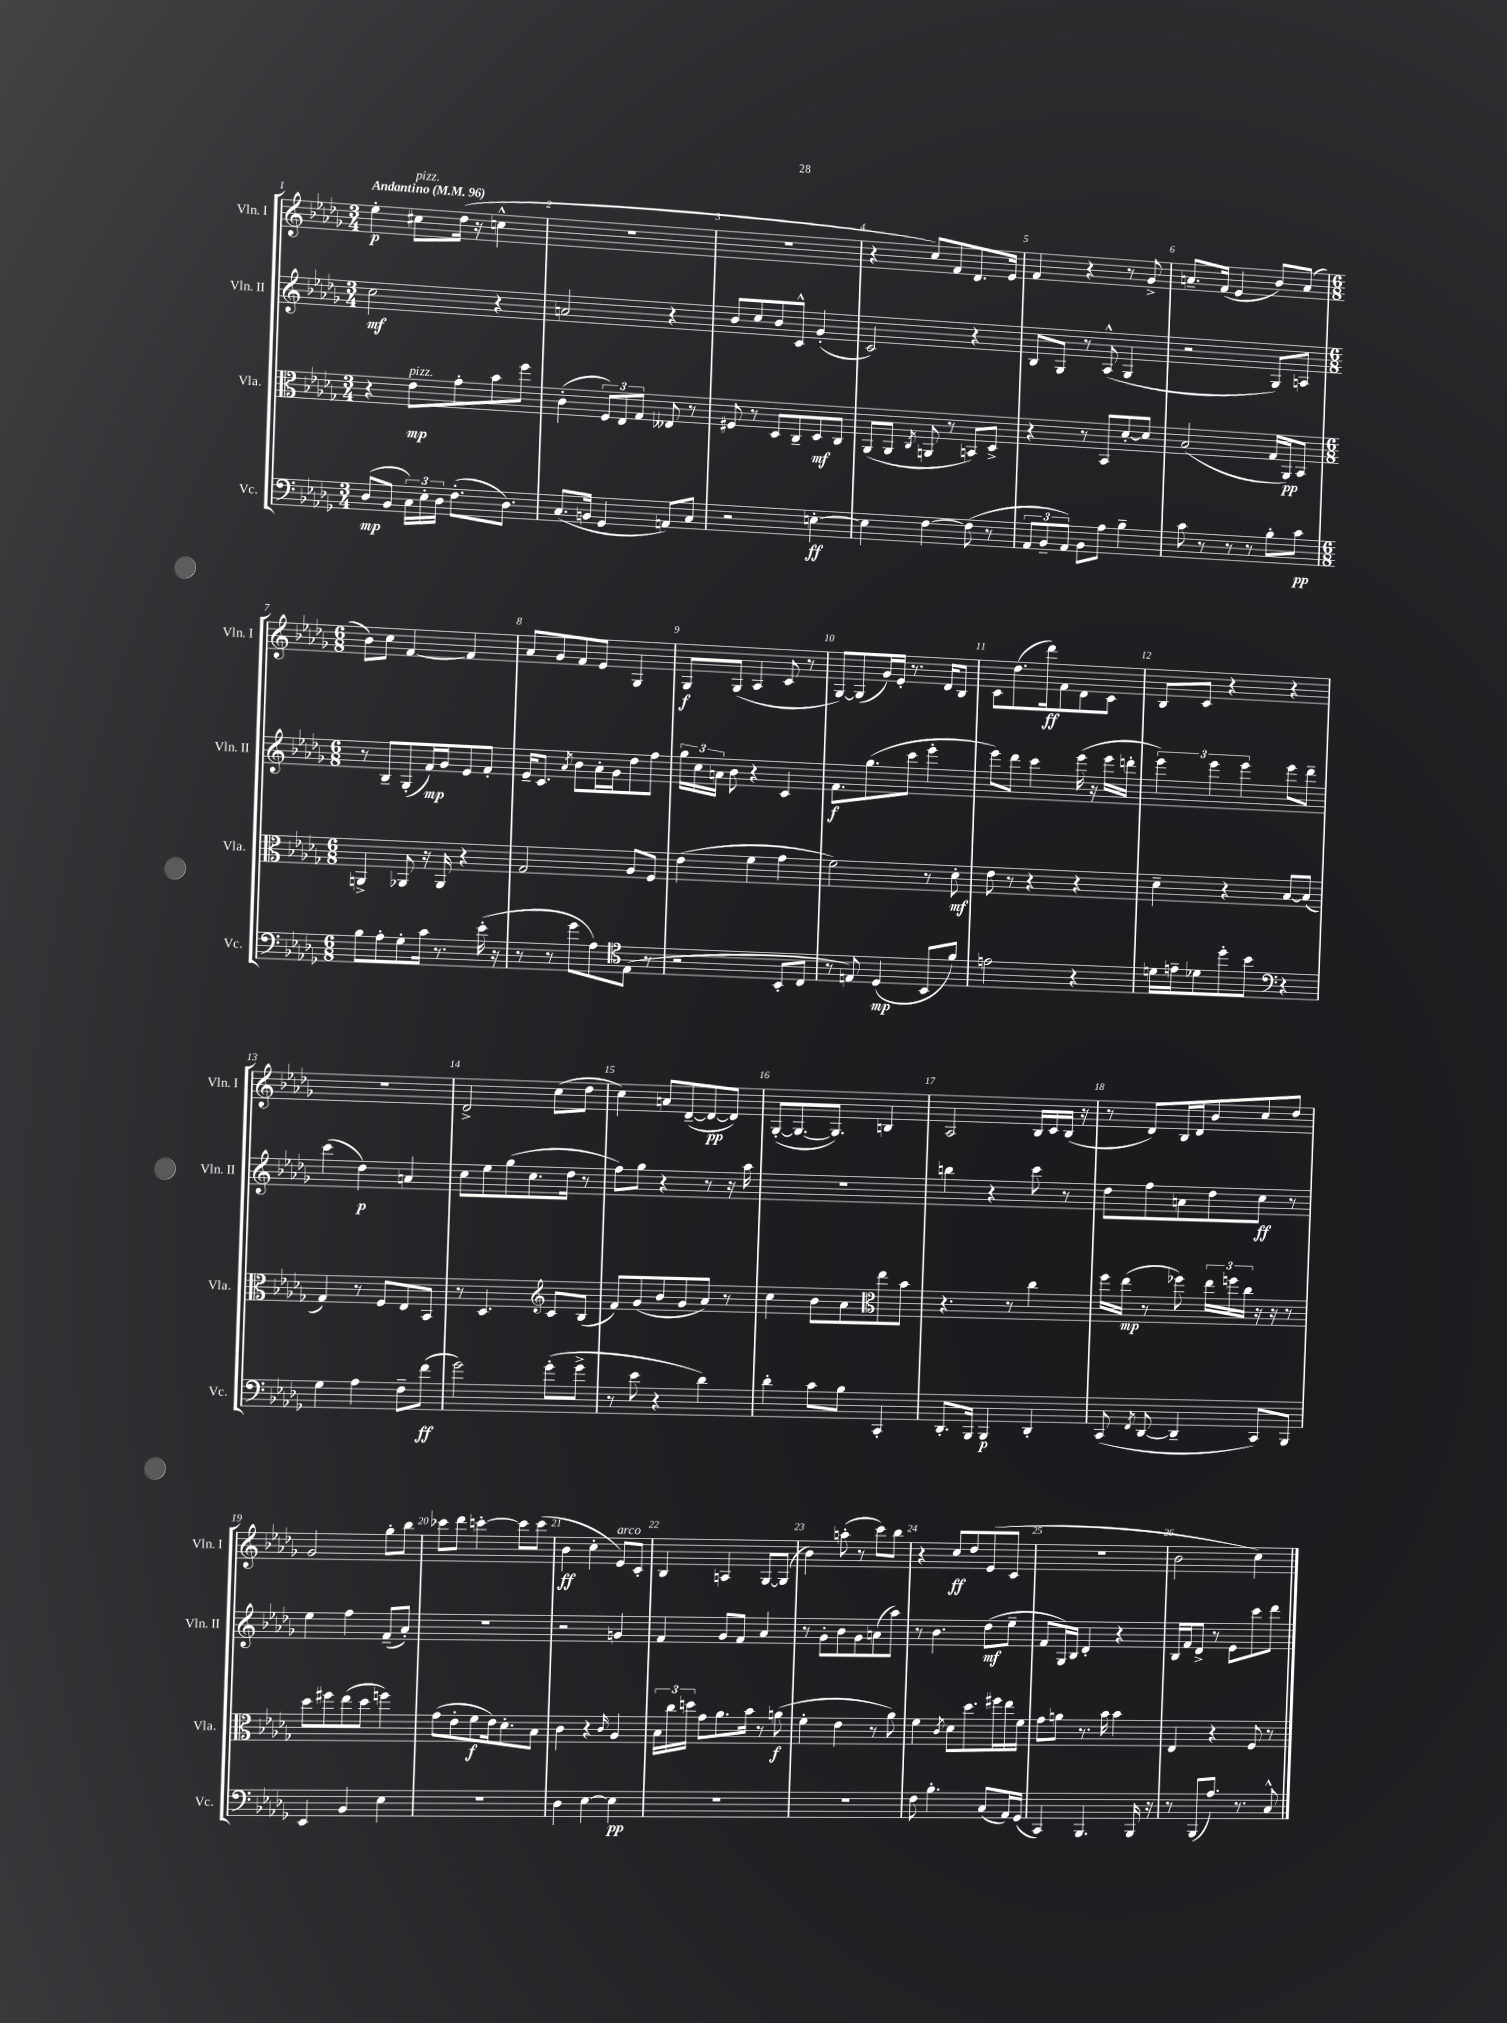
<<
\new StaffGroup <<
\new Staff = "s0" \with { instrumentName = "Vln. I" shortInstrumentName = "Vln. I" } {
    \clef treble \key des \major \numericTimeSignature \time 3/4 \tempo "Andantino" 4 = 96
    \autoBeamOff ees''4-.\p cis''8[^\markup { \italic "pizz." } des''16]( r16 c''4-^ |
    R2. |
    R2. |
    r4 c''8[) f'8 des'8. ees'16] |
    f'4 r4 r8 ges'8-> |
    a'8.[-- f'16]( ees'4 bes'8[) a'8]( |
    \numericTimeSignature \time 6/8 bes'8[) c''8] f'4~ f'4 |
    aes'8[ ges'8 f'8 ees'8] ges4 |
    ges8[\f ges8]( aes4 c'8 r8 |
    ges8[~) ges8( ges'16) ees'16]-. r8. des'16[ bes8] |
    c'8[ des''8.( des'''16\ff) f'8 des'8 c'8] |
    bes8[ c'8] r4 r4 |
    R2. |
    des'2-> c''8[( des''8] |
    c''4) a'8[ des'8~--( des'8~\pp des'8]) |
    ges8[~-.( ges8.~ ges8.]) b4 |
    aes2 bes16[ c'16 bes16]( r16 |
    r8 des'8[) bes16 des'16 bes'8 c''8 des''8] |
    ges'2 ges''8[-. bes''8] |
    ces'''8[ des'''8] c'''4~-. c'''8[ c'''8]( |
    bes'4\ff c''4-. ees'8[^\markup { \italic "arco" }) c'8]-. |
    bes4 a4 ges8[~ ges8]( |
    bes'4) a''8-.( r8 c'''8[) bes''8] |
    r4 c''8[\ff des''8 ees'8( c'8] |
    R2. |
    bes'2 c''4) \bar "|." |
}
\new Staff = "s1" \with { instrumentName = "Vln. II" shortInstrumentName = "Vln. II" } {
    \clef treble \key des \major \numericTimeSignature \time 3/4
    \autoBeamOff c''2\mf r4 |
    a'2 r4 |
    bes'8[ c''8 bes'8 c'8]-^ ges'4-.( |
    c'2) r4 |
    bes8[ ges8] r8 aes8-^( ges4 |
    r2 ges8[) a8] |
    \numericTimeSignature \time 6/8 r8 bes8[-- ges8-.( f'16\mp) ges'16 ees'8 f'8]-. |
    ees'16[-- c'8.] \acciaccatura { aes'8 } bes'8[ aes'16-. ges'16 des''8 f''8] |
    \tuplet 3/2 { ges''16[ c''16 a'16] } bes'8 r4 c'4 |
    f'8.[\f ges''8.( c'''8] ees'''4-. |
    ees'''8[) des'''8] c'''4 ees'''16( r16 ees'''16[ d'''16]-. |
    \tuplet 3/2 { ees'''4) ees'''4 ees'''4 } ees'''8[ des'''8]-- |
    c'''4( des''4\p) a'4 |
    c''8[ ees''8 ges''8( c''8. des''16] r8 |
    f''8[) ges''8] r4 r8 r16 aes''16 |
    R2. |
    b''4 r4 c'''8 r8 |
    des''8[ f''8 a'8 des''8 c''8]\ff r8 |
    ees''4 f''4 f'8[--( aes'8]-.) |
    R2. |
    r2 g'4 |
    f'4 ges'8[ f'8] aes'4 |
    r8 ges'8[-. bes'8 ges'8 a'8( aes''8]) |
    r8 bes'4. des''8[\mf( ees''8]-- |
    f'8[ ges16) bes16] des'4-. r4 |
    bes16[ f'16 des'8]-> r8 ees'8[ c'''8 des'''8] \bar "|." |
}
\new Staff = "s2" \with { instrumentName = "Vla." shortInstrumentName = "Vla." } {
    \clef alto \key des \major \numericTimeSignature \time 3/4
    \autoBeamOff r4 ees'8[\mp^\markup { \italic "pizz." } ges'8-. bes'8 f''8] |
    c'4-.( \tuplet 3/2 { f8[) ees8 ges8] } eeses8 r8 |
    fis8 r8 des8[ c8-- des8\mf c8] |
    aes,8[( aes,8] \acciaccatura { c8 } a,8 r8 b,8[) des8]-> |
    r4 r8 bes,8[ des'8~-. des'8] |
    bes2( ges16[ aes,16\pp) bes,8] |
    \numericTimeSignature \time 6/8 a,4-> aes,8 r16 aes,16 r4 |
    ges2 aes8[ f8] |
    ees'4( f'4 ges'4 |
    f'2) r8 des'8-.\mf |
    ees'8 r8 r4 r4 |
    des'4-- r4 bes8[~ bes8]( |
    ges4) r8 f8[ ees8 bes,8] |
    r8 des4. c'8[ bes8]( |
    \clef treble f'8[) ges'8( bes'8 ges'8 aes'8]) r8 |
    c''4 bes'8[ aes'8 ees''8 bes'8] |
    \clef alto r4. r8 c''4 |
    f''16[ ees''16]\mp( r8 fes''8) \tuplet 3/2 { ees''16[ f''16 c''16] } r16 r16 r8 |
    des''8[ fis''8 ees''8( des''8] f''4) |
    ges'8[( ees'8-. f'8\f ees'16) des'8.-. bes8] |
    c'4 r4 \grace { c'16 } aes4 |
    \tuplet 3/2 { bes16[ c''16 d''16] } ges'8[ aes'8. bes'16] r8 a'8\f( |
    f'4-. ees'4 r8 aes'8) |
    f'4 \acciaccatura { c'8 } des'8[ des''8. fis''16 ees''16 f'16] |
    ges'8[ a'8] r8. bes'16 bes'4 |
    ees4 r4 f8 r8 \bar "|." |
}
\new Staff = "s3" \with { instrumentName = "Vc." shortInstrumentName = "Vc." } {
    \clef bass \key des \major \numericTimeSignature \time 3/4
    \autoBeamOff des8[\mp( bes,8] \tuplet 3/2 { c16[) ees16-. des16] } f8.[-.( des8.]) |
    c8.[( b,16] ges,4 a,8[) c8] |
    r2 e4~-.\ff |
    e4 f4~ f8( r8 |
    \tuplet 3/2 { aes,8[ bes,8-- aes,8]) } bes,8[ aes8] bes4-- |
    c'8 r8 r8 r8 bes8[-. c'8]\pp |
    \numericTimeSignature \time 6/8 bes8[ aes8-. ges8-. c'16] r8. ees'16-.( r16 |
    r8 r8 ges'8[ aes8) ees8]( r8 |
    \clef tenor r2 bes,8[-. c8] |
    r8 e8) des4\mp( bes,8[ f'8]) |
    e'2 r4 |
    d'16[ e'16-- des'8 des''8-. bes'8] r4 |
    \clef bass ges4 aes4 f8[-- f'8]\ff( |
    ges'2) ges'8[-.( ges'8]-> |
    r8 ees'8 r4 des'4) |
    des'4-. c'8[ bes8] c,4-. |
    des,8.[-. bes,,16] bes,,4\p des,4-. |
    c,8( \acciaccatura { f,8 } des,8~ des,4-- c,8[) bes,,8] |
    ees,4 bes,4 ees4 |
    R2. |
    des4 ees4~ ees4\pp |
    R2. |
    R2. |
    f8 bes4.-. c8[( aes,16) ges,16]( |
    c,4) bes,,4. bes,,16 r16 |
    r8 bes,,8[( aes8.]) r8. c8-^ \bar "|." |
}
>>
>>
\layout { \context { \Score \override BarNumber.break-visibility = ##(#f #t #t) barNumberVisibility = #all-bar-numbers-visible } }
